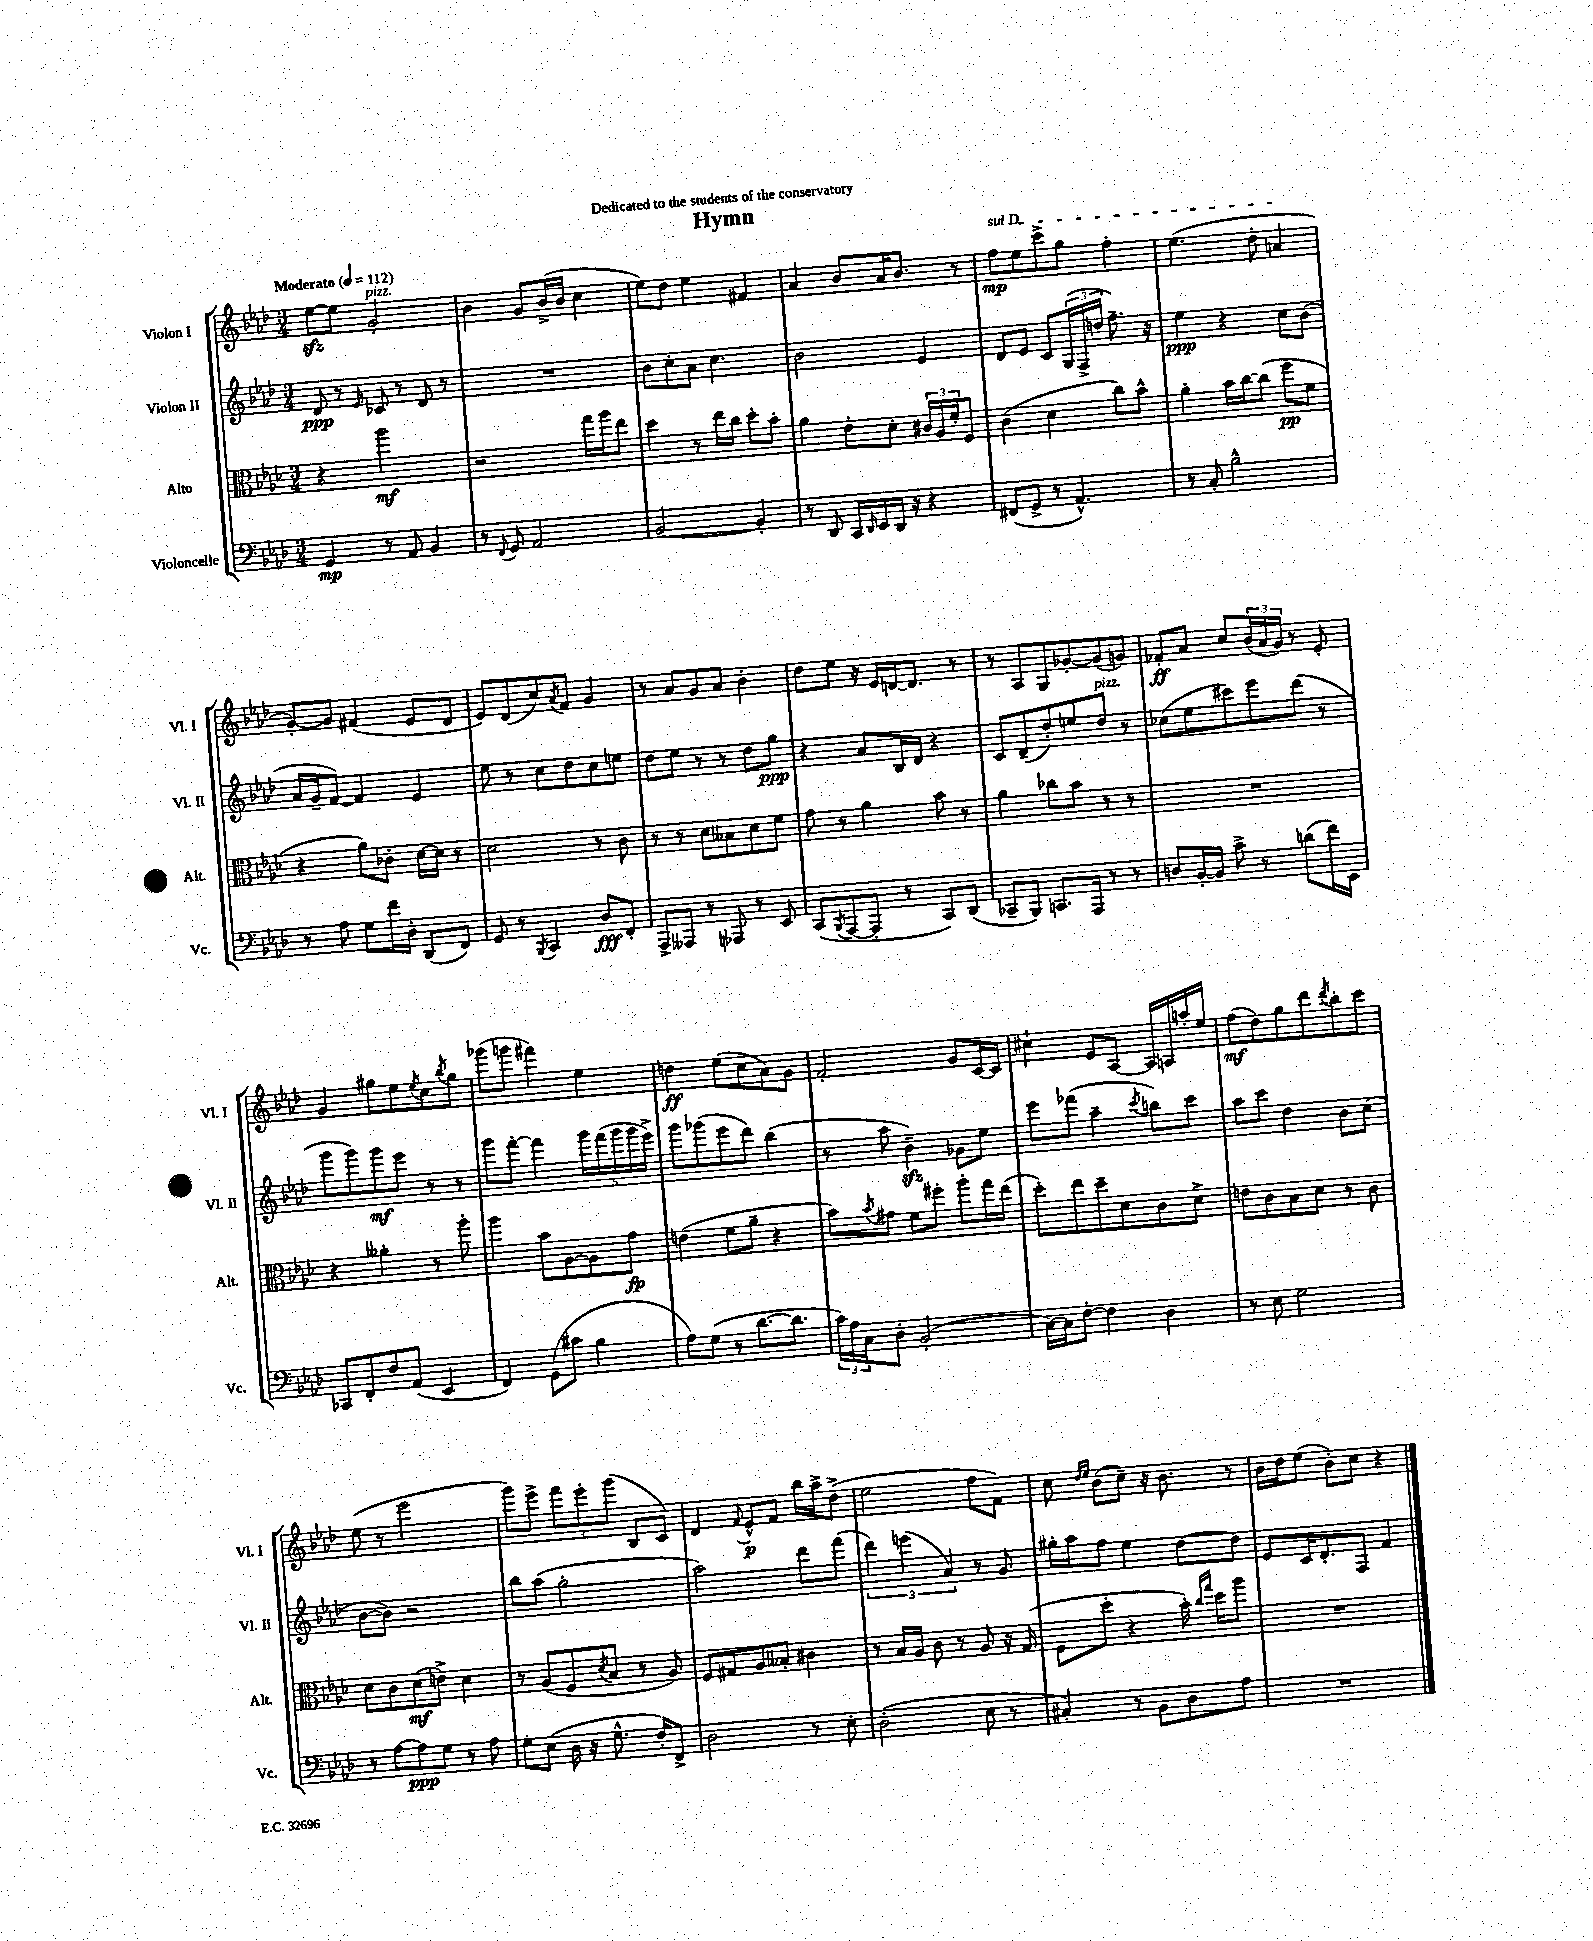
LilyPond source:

\header { title = "Hymn" dedication = "Dedicated to the students of the conservatory" }
<<
\new StaffGroup <<
\new Staff = "s0" \with { instrumentName = "Violon I" shortInstrumentName = "Vl. I" } {
    \clef treble \key aes \major \numericTimeSignature \time 3/4 \tempo "Moderato" 4 = 112
    ees''8~\sfz ees''8 g'2-.^\markup { \italic "pizz." } |
    bes'4 g'8 bes'16->( bes'16 c''4 |
    ees''8) des''8 ees''4 fis'4 |
    aes'4 bes'8 aes'16 bes'8. r8 |
    \once \override TextSpanner.bound-details.left.text = \markup { \italic "sul D" } f''8\mp\startTextSpan ees''8 c'''8-> g''8 f''4-. |
    ees''4.( des''8-. a'4\stopTextSpan |
    g'8~-.) g'8 fis'4( ees'8 des'8 |
    ees'8) des'8( c''8) \acciaccatura { aes'8 } f'8 g'4 |
    r8 aes'8 g'8 aes'8 bes'4-. |
    des''8 ees''8 r16 ees'16 d'16~ d'8. r8 |
    r8 aes8 g8 ges'8~-. ges'8( g'8) |
    fes'8-.\ff aes'8 c''8 \tuplet 3/2 { bes'16( aes'16 g'16) } r8 ees'8-. |
    g'4 gis''8 ees''8 \acciaccatura { ees''8 } c''8 \acciaccatura { bes''8 } gis''8 |
    ges'''8( g'''8 fis'''4) ees''4 |
    d''4\ff ees''8( c''8 aes'8) g'8 |
    f'2-. g'8 c'16~ c'16 |
    cis''4-! ees'8 aes8~ aes16 a16 a''16-. ees''16 |
    f''8\mf( des''8) g''8 des'''8 \acciaccatura { des'''8 } bes''8-. c'''8 |
    ees''8( r8 ees'''2 |
    g'''8) ees'''8-> \tuplet 3/2 { f'''8 ees'''8-. g'''8( } bes8 c'8) |
    des'4 \appoggiatura { f'8 } ees'8-^\p f'8 bes''16 aes''16-> des''8->( |
    ees''2 f''8 f'8) |
    c''8 \grace { des''16 ees''16 } bes'8( c''8--) r16 bes'8. r8 |
    bes'16 des''16 ees''8( bes'8-.) c''8 r4 \bar "|." |
}
\new Staff = "s1" \with { instrumentName = "Violon II" shortInstrumentName = "Vl. II" } {
    \clef treble \key aes \major \numericTimeSignature \time 3/4
    des'8\ppp r8 \grace { ees'16 } ces'8 r8 des'8 r8 |
    R2. |
    bes'8 c''8-. aes'8 c''4. |
    bes'2 ees'4 |
    des'8 ees'8 c'8 \tuplet 3/2 { g16( f16-> d''16 } f''8.--) r16 |
    ees''4\ppp r4 c''8 bes'8( |
    aes'16 g'16-- f'8~) f'4 ees'4 |
    ees''8 r8 c''8 des''8 c''8 e''8 |
    des''8 ees''8 r8 r8 des''8 g''8\ppp |
    r4 aes'8 bes16 des'16 r4 |
    c'8 des'8--( des''8-.) e''8 des''8^\markup { \italic "pizz." } r8 |
    ces''8( ees''8 cis'''8) ees'''8 des'''8( r8 |
    g'''8 g'''8) g'''8\mf ees'''8 r8 r8 |
    g'''8 f'''8~-. f'''4 \tuplet 5/4 { g'''16 f'''16( g'''16 g'''16 ees'''16->) } |
    g'''8 ges'''8( ees'''8 des'''8) bes''4( |
    r8 aes''8 bes'4--\sfz) ges'8 ees''8 |
    ees'''8 fes'''8( aes''4-- \acciaccatura { c'''8 } b''8) c'''8 |
    aes''8 c'''8 des''4 bes'8 c''8( |
    bes'8~ bes'8) r2 |
    bes''8 aes''8( g''2-. |
    aes''2) des'''8 f'''8( |
    \tuplet 3/2 { des'''4) e'''4( aes'4) } r8 g'8 |
    gis''16-. aes''16 f''8 ees''4 des''8~ des''8 |
    ees'8 c'16 des'8.-. f8 f'4 \bar "|." |
}
\new Staff = "s2" \with { instrumentName = "Alto" shortInstrumentName = "Alt." } {
    \clef alto \key aes \major \numericTimeSignature \time 3/4
    r4 aes''2\mf |
    r2 g''16 aes''16 ees''8 |
    des''4 r8 ees''16 c''16 des''8-. bes'8-. |
    aes'4 ees'8-. des'8-. \tuplet 3/2 { cis'16 aes16 f'16-. } f8 |
    c'4( des'4 c''8) bes'8-^ |
    aes'4-. bes'16 c''16~ c''8( f''8\pp f'8 |
    r4 aes'8) ces'8-. des'16~ des'16 r8 |
    des'2 r8 c'8 |
    r8 r8 des'8 beses8 des'8 f'8 |
    g'8 r8 aes'4 bes'8 r8 |
    aes'4 ces''8 bes'8 r8 r8 |
    R2. |
    r4 aeses'4-. r8 aes''8-. |
    aes''4 bes'8 aes8~ aes8 g'8\fp |
    e'4( f'8 aes'8-- r4 |
    bes'8) \acciaccatura { bes'8 } gis'8 f'8 fis''8-. aes''8-. g''16 ees''16( |
    des''8-.) ees''8 des''8-- des'8 c'8 des'8-> |
    e'8 c'8 bes8 des'8 r8 c'8 |
    des'8 c'8 des'8\mf( e'8->) des'4 |
    r8 aes8( f8 \acciaccatura { des'8 } bes8 r8 aes8) |
    f8 gis8 aes8 beses8-. cis'4 |
    r8 bes16 aes16 c'8 r8 aes8 r16 g16( |
    f8 des''8-. r4 bes'16-.) \grace { c''16 g''16 } des''16 aes''8 |
    R2. \bar "|." |
}
\new Staff = "s3" \with { instrumentName = "Violoncelle" shortInstrumentName = "Vc." } {
    \clef bass \key aes \major \numericTimeSignature \time 3/4
    g,4\mp r8 aes,8 bes,4 |
    r8 \appoggiatura { f,8 } g,8 aes,2 |
    bes,2~ bes,4-. |
    r8 des,8 c,16 \grace { des,16 } ees,16 des,16 r16 r4 |
    fis,8( g,8-> r8 aes,4.-^) |
    r8 c8-. bes2-^ |
    r8 aes8 g8 f'16 des16-. des,8( f,8) |
    g,8 r8 \acciaccatura { bes,,8 } c,4 des8\fff f,8-. |
    aes,,8-> aeses,,8 r8 aes,,8 r8 ees,8 |
    c,8( \acciaccatura { bes,,8 } aes,,8~ aes,,8-. r8 c,8) des,8( |
    ces,8-- bes,,8) c,8. aes,,16 r8 r8 |
    d8 bes,16~-. bes,16 c'8-> r8 d'8( f'16) ees,16 |
    ces,8 f,8-. f8 aes,8( ees,4 |
    f,4) g,8( cis'8 bes4 |
    aes8) g8( r8 des'8.~ des'8. |
    \tuplet 3/2 { c'16) aes16 c16 } des8-. bes,2-.( |
    c16~) c16 f8~-. f4 des4 |
    r8 ees8 g2 |
    r8 aes8~ aes8\ppp g8 r8 aes8 |
    g8-. ees8( des16 r16 g8.-^ f16-.) f,8-> |
    des2 r8 ees8-. |
    des2-.( ees8 r8 |
    cis4-.) r8 bes,8 des8 aes8 |
    R2. \bar "|." |
}
>>
>>
\layout { \context { \Score \remove "Bar_number_engraver" } }
